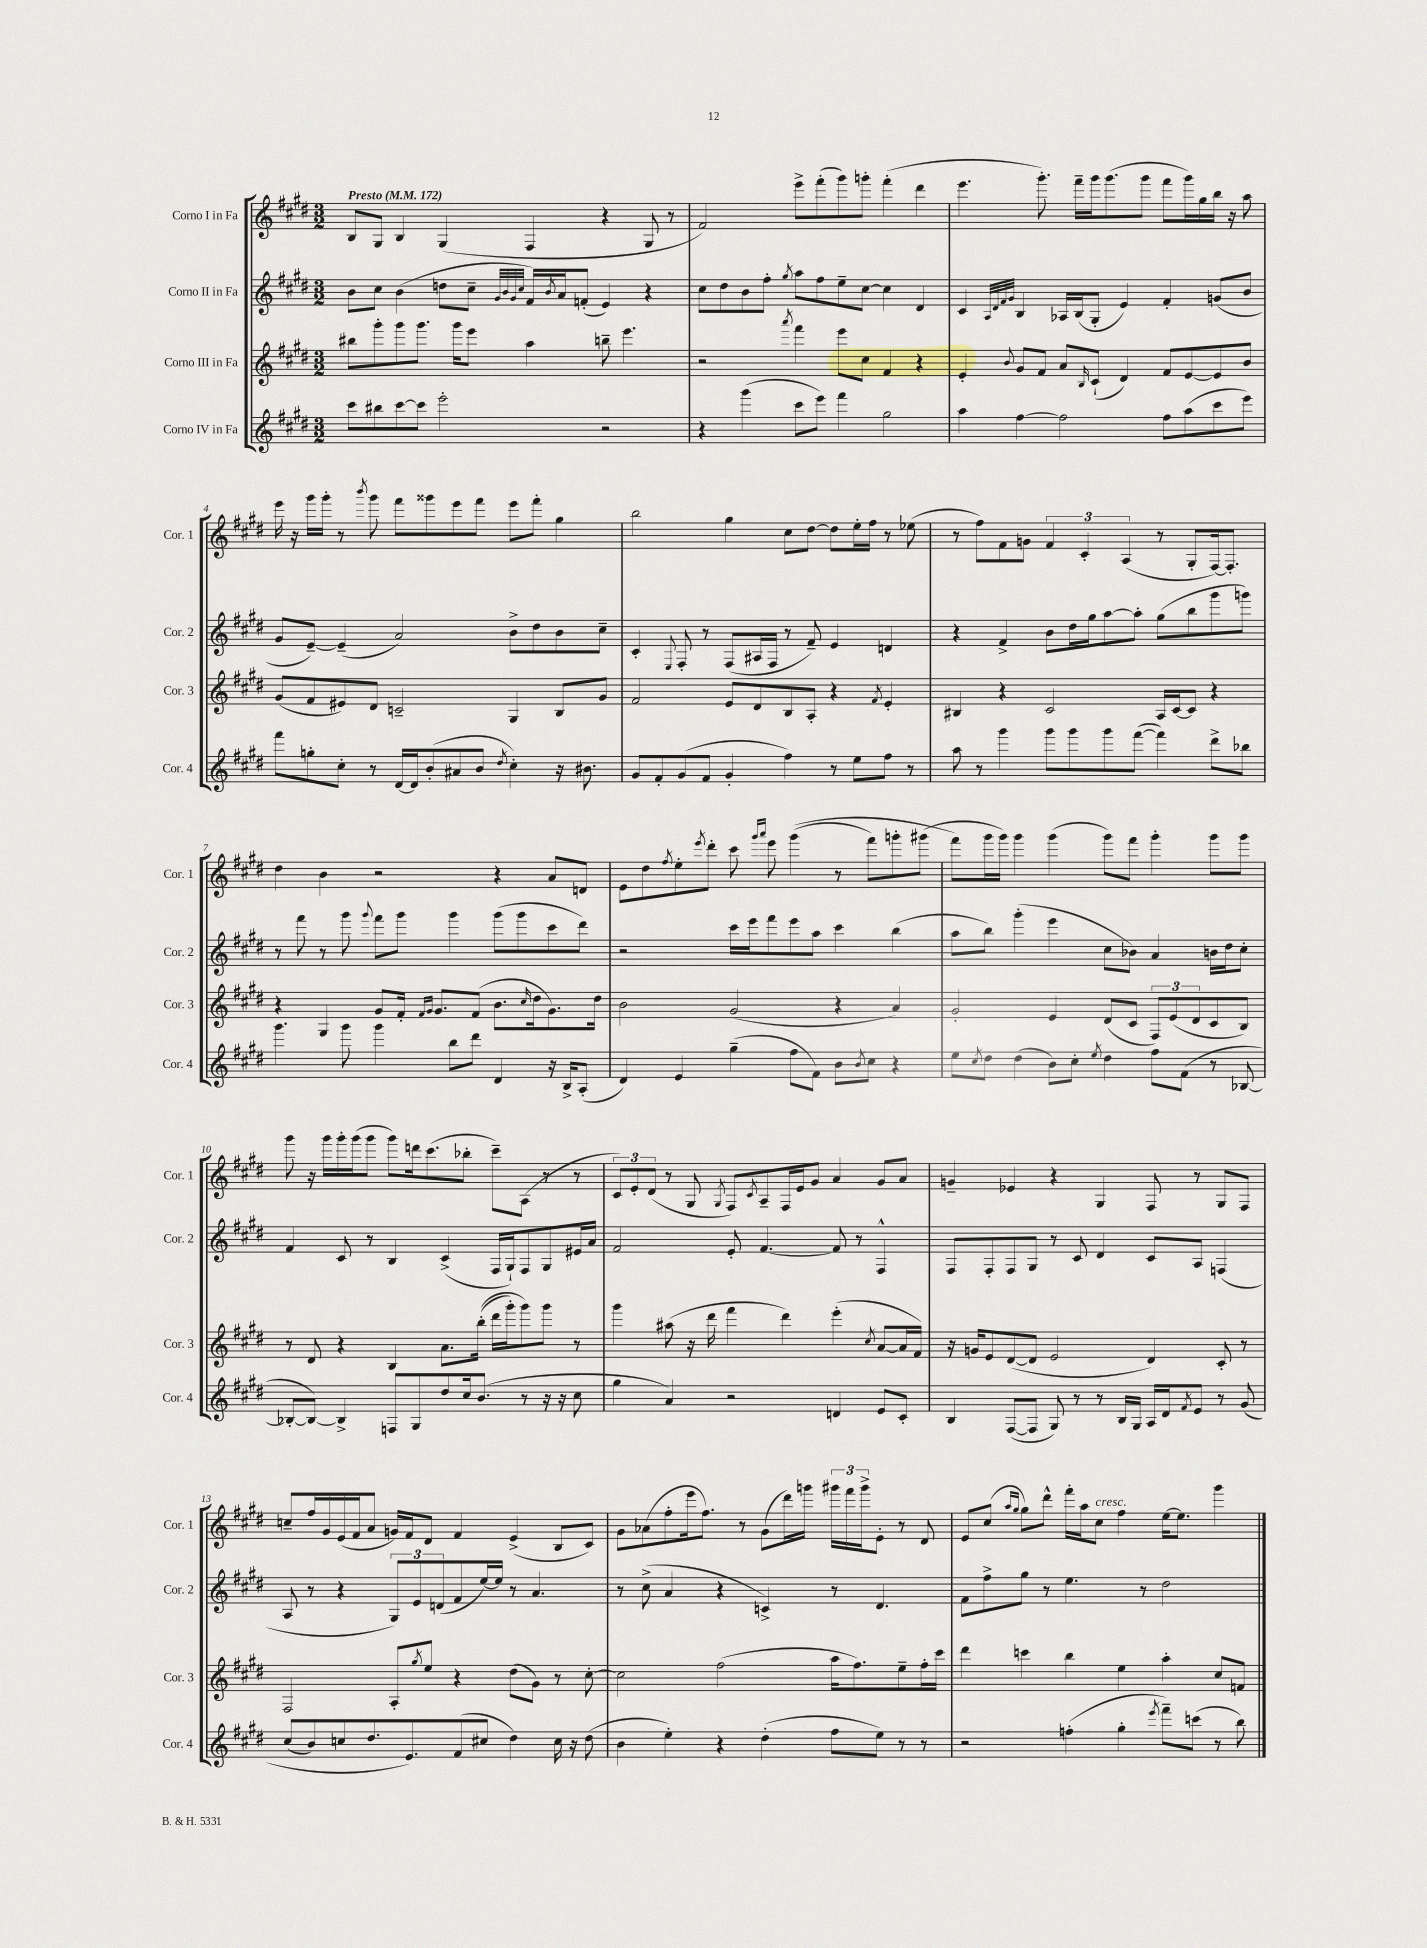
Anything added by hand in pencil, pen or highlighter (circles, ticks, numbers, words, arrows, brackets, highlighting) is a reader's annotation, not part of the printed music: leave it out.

**kern	**kern	**kern	**kern
*part4	*part3	*part2	*part1
*staff4	*staff3	*staff2	*staff1
*I"Corno IV in Fa	*I"Corno III in Fa	*I"Corno II in Fa	*I"Corno I in Fa
*I'Cor. 4	*I'Cor. 3	*I'Cor. 2	*I'Cor. 1
*clefG2	*clefG2	*clefG2	*clefG2
*k[f#c#g#d#]	*k[f#c#g#d#]	*k[f#c#g#d#]	*k[f#c#g#d#]
*M3/2	*M3/2	*M3/2	*M3/2
*MM172	*MM172	*MM172	*MM172
=1	=1	=1	=1
!	!	!	!LO:TX:a:B:t=Presto
8ccc#\L	8bb#X\L	8b\L	8B/L
8bb#X\	8ggg#'\	8cc#\J	8G#/J
[8ccc#\	8ggg#\	(4b\	4B/
8ccc#\J]	8.ggg#\J	.	.
2eee'\	.	8ddn\L	(4G#/
.	16ggg#\KL	.	.
.	8eee\J	8cc#~\J	.
.	.	32qqg#/LLL	.
.	.	32qqb/	.
.	.	32qqg#/	.
.	.	32qqcc#/JJJ	.
.	4aa\	16f#/LL)	4F#/
.	.	8qb/	.
.	.	16a/J	.
.	.	(8fn'/J	.
2r	8bbn~\	4e/)	4r
.	4.eee\	.	.
.	.	4r	8G#/
.	.	.	8r
=2	=2	=2	=2
4r	2r	8cc#\L	2f#/)
.	.	8dd#\	.
(4ggg#\	.	8b\	.
.	.	8ff#'\J	.
.	8qaaa/	8qgg#/	.
8ccc#\L	4fff#\	8aa\L	8eee^\L
8eee\J)	.	8ff#\	(8fff#'\
4fff#\	8eee\L	8ee~\	8ggg#\)
.	8cc#\J	[8cc#\J	8gggn'\J
2gg#\	4f#/	4cc#\]	(4fff#'\
.	4r	4d#/	4ddd#\
=3	=3	=3	=3
4aa\	4e'/	4c#/	4.eee\
.	.	32qqA/LLL	.
.	.	32qqd#/	.
.	.	32qqf#/	.
.	8qqb/	32qqg#/JJJ	.
[4ff#\	8g#/L	4B/	.
.	8f#/J	.	8.ggg#'\)
2ff#\]	8a/L	16A-X/LL	.
.	.	(16B/J	16fff#~\LL
.	16qqB/	.	.
.	(8c#`/J	8G#'/J	16ggg#\J
.	.	.	(8.ggg#\
.	4d#/)	4e/)	.
.	.	.	8ggg#\J
8ff#\L	8f#/L	4f#'/	8fff#\L
(8aa\	[8e/	.	16ggg#\L)
.	.	.	16gg#\
8ccc#\	8e/]	(8gn/L	16bb\JJ
.	.	.	16r
8eee\J)	8b/J	8b/J	8aa\
!!LO:LB:g=z
=4	=4	=4	=4
8fff#\L	(8g#/L	8g#/L	16eee\
.	.	.	16r
8ggn'\	8f#/	[8e~/J)	16ggg#\LL
.	.	.	16ggg#'\JJ
8cc#'\J	8e#X/)	(4e~/]	8r
.	.	.	8qbbb/
8r	8d#/J	.	8ggg#\
[16d#/LL	2cn~/	2a/)	8fff#\L
16d#/J]	.	.	.
(8b'/	.	.	8ggg##X\
8a#X/	.	.	8eee\
8b/J	.	.	8fff#\J
8qdd#/	.	.	.
4cc#'\)	4G#/	8b^\L	8eee\L
.	.	8dd#\	8fff#'\J
16r	8B/L	8b\	4gg#\
8.b#X\	.	.	.
.	8g#/J	8cc#~\J	.
=5	=5	=5	=5
8g#/L	2f#/	4c#'/	2bb\
8f#'/	.	.	.
.	.	8qqE/	.
(8g#/	.	8F#'/	.
8f#/J	.	8r	.
4g#'/	8e/L	(8F#/L	4gg#\
.	8d#/	16A#X/L	.
.	.	16F#/JJ	.
4ff#\)	8B/	8r	8cc#\L
.	8A'/J	8f#~/)	[8dd#\J
8r	4r	4e/	8dd#\L]
8ee\L	.	.	16ee'\L
.	.	.	16ff#\JJ
.	8qf#/	.	.
8ff#\J	4e'/	4dn/	8r
8r	.	.	(8ee-X\
=6	=6	=6	=6
8aa\	4B#X/	4r	8r
8r	.	.	8ff#\L)
4ggg#\	4r	4f#^/	8f#\
.	.	.	8gn\J
8ggg#\L	2c#/	8b\L	6f#/
8ggg#\	.	16dd#\L	.
.	.	.	6c#'/
.	.	16gg#\J	.
8ggg#\	.	[8aa\	.
.	.	.	(6A/
([8fff#\J	.	8aa'\J]	.
4fff#\])	16A/LL	(8gg#\L	8r
.	[16c#/J	.	.
.	8c#/J]	8bb\	8G#'/L
8ddd#^\L	4r	8ggg#\	[16F#/k)
.	.	.	8.F#'/J]
8bb-X\J	.	8gggn\J)	.
!!LO:LB:g=z
=7	=7	=7	=7
4.ggg#\	4r	8r	4dd#\
.	.	8fff#\	.
.	4G#/	8r	4b\
8ggg#\	.	8ggg#\	.
.	.	8qqggg#/	.
4ggg#\	8g#/L	8fff#\L	2r
.	16f#'/Jk	8ggg#\J	.
.	16qqf#/LL	.	.
.	16qqg#/JJ	.	.
.	8.g#/L	.	.
8bb\L	.	4ggg#\	.
8ddd#\J	(8f#/J	.	.
4d#/	8.b\L	(8ggg#\L	4r
.	.	8ggg#\	.
.	16qqcc#/	.	.
.	16dd#\k	.	.
16r	8.g#\)	8ccc#\	8a/L
16B^/KL	.	.	.
(8A'/J	.	8ddd#\J)	8dn/J
.	16dd#\Jk	.	.
=8	=8	=8	=8
4d#/)	2b\	2r	8e\L
.	.	.	8dd#\
.	.	.	8qff#/
4e/	.	.	8ee'\
.	.	.	8qeee/
.	.	.	8ddd#'\J
(4gg#~\	(2g#/	16ccc#\LL	8ccc#\
.	.	16eee\J	.
.	.	.	16qqggg#/LL
.	.	.	16qqaaa/JJ
.	.	8fff#\	8eee\
8ff#\L	.	8eee\	((4ggg#\
8f#\J)	.	8aa\J	.
8b\L	4r	4ccc#\	8r
8qb/	.	.	.
8cc#\J	.	.	8fff#\L)
4r	4a/)	(4bb\	8gggn'\
.	.	.	(8ggg#X\J
=9	=9	=9	=9
8ee\L	2g#'/	8aa\L	8fff#\L)
8qcc#/	.	.	.
8dd#\J	.	8bb\J)	16ggg#\L
.	.	.	16ggg#\JJ)
(4dd#\	.	(4ggg#'\	4ggg#\
8b\L)	4e/	4eee\	(4ggg#\
8cc#'\J	.	.	.
8qee/	.	.	.
4dd#\	(8d#/L	8cc#\L	8ggg#\L)
.	8c#/J	8b-X\J)	8fff#\J
8ff#\L	12F#/L)	4a/	4ggg#'\
.	(12e/	.	.
(8f#\J	.	.	.
.	12d#/	.	.
8r	8c#/	16bn\LL	8ggg#\L
.	.	16dd#\J	.
[8B-X/	8B/J)	8cc#'\J	8ggg#\J
!!LO:LB:g=z
=10	=10	=10	=10
8B-X'/L_	8r	4f#/	8ggg#\
8B-/J_)	8d#/	.	16r
.	.	.	16ggg#\LL
4B-^/]	4r	8c#/	16ggg#'\
.	.	.	(16ggg#\J
.	.	8r	8ggg#\J
8Fn/L	4B/	4B/	8ggg#\L)
8G#/	.	.	16dddn\k
.	.	.	(8.ccc#\
8dd#/	8.a\L	(4c#^/	.
16cc#/k	.	.	8bb-X'\J
(8.b/J	((16bb'\Jk	.	.
.	16ddd#\LL	16F#/LL	8ccc#~\L)
.	16ggg#'\J)	16G#`/J)	.
8r	8ggg#\)	8F#/	(8A\J
16r	8ggg#\J	8G#/	8r
16r	.	.	.
8cc#\	8r	16e#X/L	8r
.	.	16a/JJ	.
=11	=11	=11	=11
4gg#\	4ggg#\	2f#/	12c#/L)
.	.	.	12e'/
.	.	.	(12d#/J
4a/)	(8aa#X\	.	8r
.	16r	.	8G#/
.	16ddd#\	.	.
.	.	.	8qG#/
2r	4fff#\	8e'/	8F#/L)
.	.	.	8qc#/
.	.	[4.f#/	8A~/
.	4ddd#\)	.	16F#/L
.	.	.	16e/J
.	.	.	8g#/J
4dn/	(4eee'\	8f#/]	4a/
.	.	8r	.
.	8qcc#/	.	.
8e/L	[8a/L	4F#^^/	8g#/L
8c#'/J	16a/L]	.	8a/J
.	16f#/JJ)	.	.
=12	=12	=12	=12
4B/	16r	8F#/L	4gn~/
.	16gn/KL	.	.
.	8e/	8F#'/	.
([8F#/L	([8d#/	8F#/	4e-X/
8F#/J]	8d#/J]	8G#/J	.
8G#/)	2e/	8r	4r
8r	.	8c#/	.
8r	.	4d#/	4G#/
16B/LL	.	.	.
16G#/JJ	.	.	.
16A/LL	4d#/)	8c#/L	8F#/
16d#/J	.	.	.
8qf#/	.	.	.
8e/J	.	8A/J	8r
8r	8c#'/	(4Fn/	8G#/L
(8g#/	8r	.	8F#/J
!!LO:LB:g=z
=13	=13	=13	=13
(8cc#/L	2F#/	8A/	8ccn~/L
8b/)	.	8r	16ff#/L
.	.	.	16g#/
8ccn/	.	4r	(16e/
.	.	.	16f#/J
8.dd#/	.	.	8a/J
.	8A'/L	12G#/L)	16gn/LL)
8.e/)	.	.	16f#/J
.	.	12e/	.
.	8qgg#/	.	.
.	8ee/J	.	8d#/J
.	.	(12dn/	.
(8f#/	4r	8f#/	4f#/
8cc#X/J	.	[16ee/L)	.
.	.	16ee/JJ]	.
4dd#\)	(8dd#\L	8r	(4e^/
.	8g#\J)	4.a/	.
16cc#\	8r	.	8B/L
16r	.	.	.
(8dd#\	[8cc#'\	.	8c#/J)
=14	=14	=14	=14
4b\	2cc#\]	8r	8g#\L
.	.	(8cc#^\	(8a-X\
4ee'\)	.	4a/	8ff#'\
.	.	.	16eee\k
.	.	.	8.ff#\J)
4r	(2ff#\	4r	.
.	.	.	8r
(4dd#'\	.	4cn^/)	(8g#\L
.	.	.	16ddd#\L)
.	.	.	16gggn\JJ
8ff#\L	16aa\KL	8r	24ggg#X\LL
.	.	.	24fff#\
.	8.ff#\)	.	.
.	.	.	24ggg#^\J
8ee\J)	.	4.d#/	8e'\J
8r	8ee~\	.	8r
8r	16ff#'\L	.	8d#/
.	16ccc#\JJ	.	.
=15	=15	=15	=15
2r	4ddd#\	8f#\L	8e/L
.	.	8ff#^\	(8cc#/J
.	.	.	16qqaa/LL
.	.	.	16qqgg#/JJ
.	4cccn\	8gg#\J	8gg#\L)
.	.	8r	8ddd#^^\J
(4ffn'\	4bb\	4.ee\	16fff#'\LL
.	.	.	16aa\J
!	!	!	!LO:TX:a:i:t=cresc.
.	.	.	8cc#\J
4gg#'\	4ee\	.	4ff#\
.	.	8r	.
8qeee/	.	.	.
8fff#~\L)	4aa'\	2dd#\	[16ee\KL
.	.	.	8.ee\J]
(8cccn\J	.	.	.
8r	8cc#/L	.	4ggg#\
8bb\)	8fn/J	.	.
==	==	==	==
*-	*-	*-	*-
